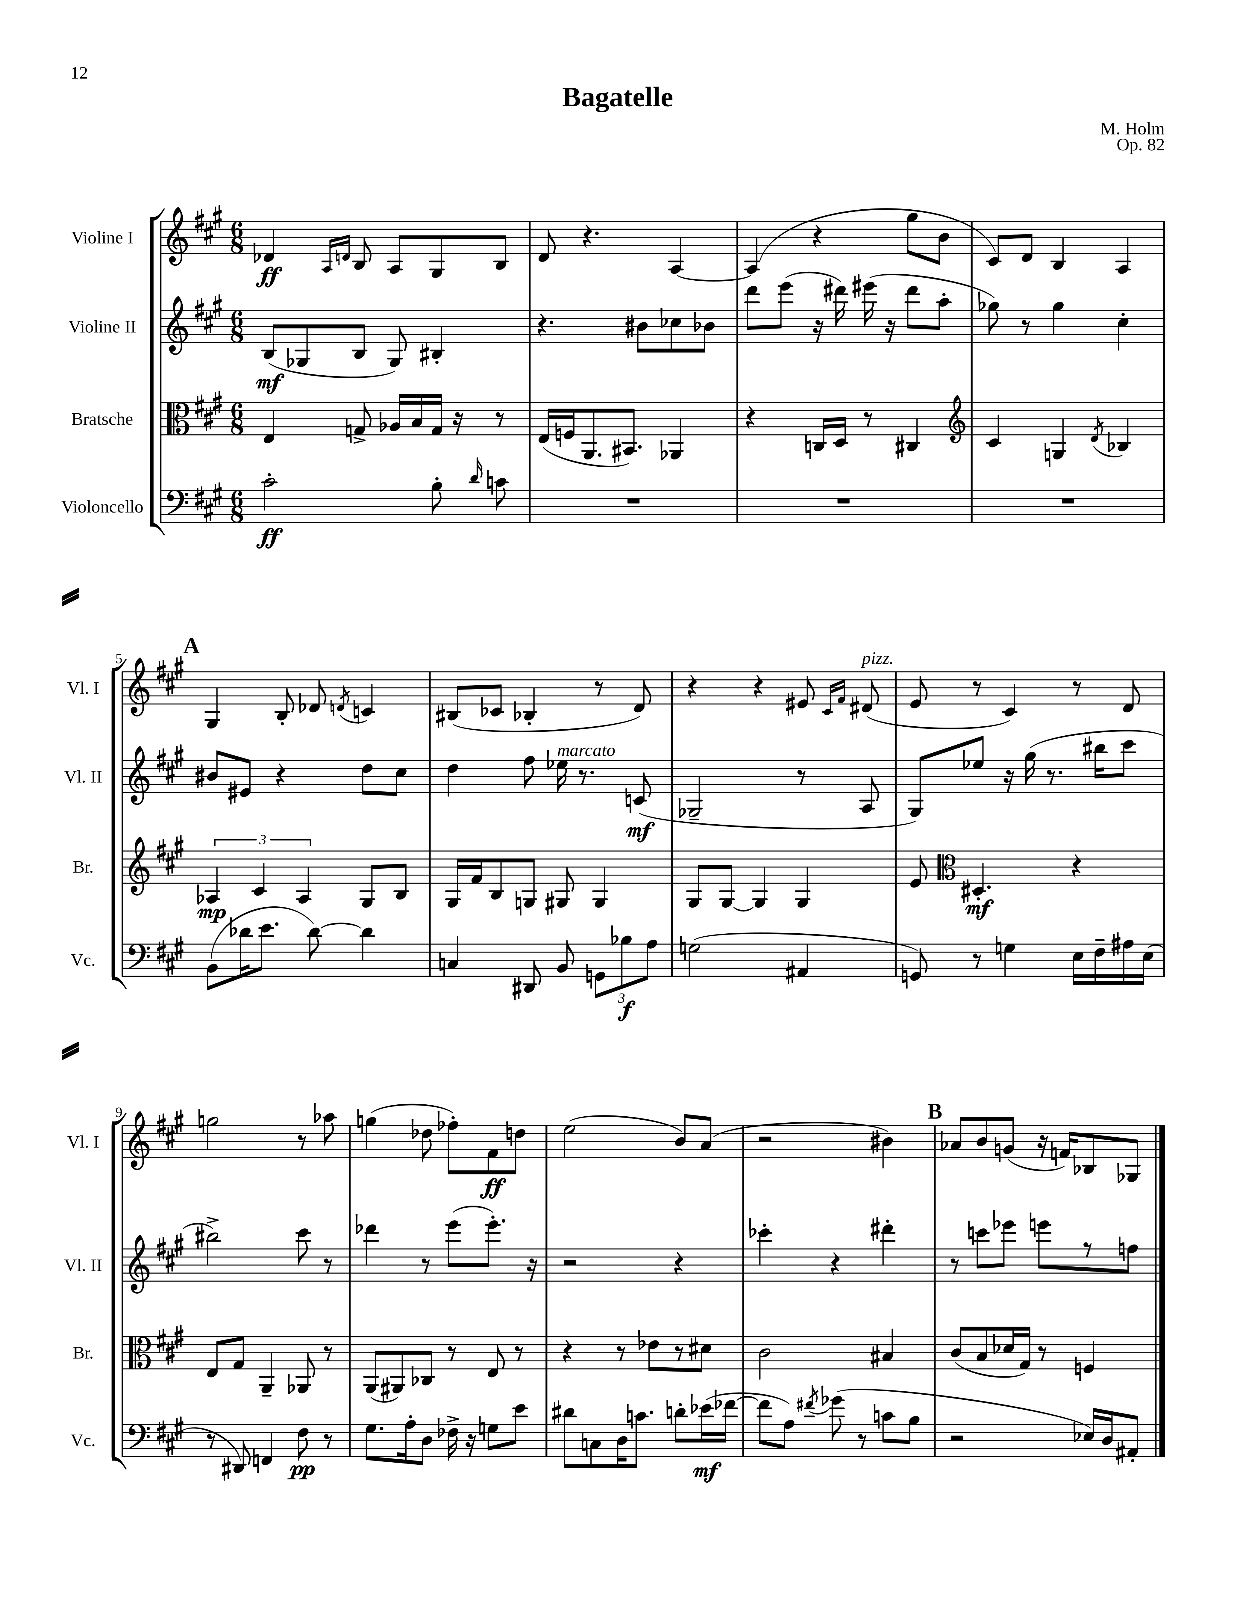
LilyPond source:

\header { title = "Bagatelle" composer = "M. Holm" opus = "Op. 82" }
<<
\new StaffGroup <<
\new Staff = "s0" \with { instrumentName = "Violine I" shortInstrumentName = "Vl. I" } {
    \clef treble \key a \major \numericTimeSignature \time 6/8
    \autoBeamOff des'4\ff \grace { a16[ d'16] } b8 a8[ gis8 b8] |
    d'8 r4. a4~ |
    a4( r4 gis''8[ b'8] |
    cis'8[) d'8] b4 a4 |
    \mark \markup { \bold "A" } gis4 b8-. des'8 \acciaccatura { d'8 } c'4 |
    bis8[( ces'8] bes4-. r8 d'8) |
    r4 r4 eis'8 \grace { cis'16[ fis'16] } dis'8^\markup { \italic "pizz." }( |
    e'8 r8 cis'4) r8 d'8 |
    g''2 r8 aes''8 |
    g''4( des''8 fes''8[-.) fis'8\ff d''8] |
    e''2( b'8[) a'8]( |
    r2 bis'4) |
    \mark \markup { \bold "B" } aes'8[ b'8 g'8]( r16 f'16[) bes8 ges8] \bar "|." |
}
\new Staff = "s1" \with { instrumentName = "Violine II" shortInstrumentName = "Vl. II" } {
    \clef treble \key a \major \numericTimeSignature \time 6/8
    \autoBeamOff b8[\mf( ges8 b8] ges8) bis4-. |
    r4. bis'8[ ces''8 bes'8] |
    d'''8[ e'''8]( r16 dis'''16) eis'''16( r16 dis'''8[ a''8]-. |
    ges''8) r8 ges''4 cis''4-. |
    \mark \markup { \bold "A" } bis'8[ eis'8] r4 d''8[ cis''8] |
    d''4 fis''8 ees''16^\markup { \italic "marcato" } r8. c'8\mf( |
    ges2-- r8 a8 |
    gis8[) ees''8] r16 gis''16( r8. bis''16[ cis'''8] |
    bis''2->) cis'''8 r8 |
    des'''4 r8 e'''8[( e'''8.]-.) r16 |
    r2 r4 |
    ces'''4-. r4 dis'''4-. |
    \mark \markup { \bold "B" } r8 c'''8[ ees'''8] e'''8[ r8 f''8] \bar "|." |
}
\new Staff = "s2" \with { instrumentName = "Bratsche" shortInstrumentName = "Br." } {
    \clef alto \key a \major \numericTimeSignature \time 6/8
    \autoBeamOff e4 g8-> aes16[ b16 g16] r16 r8 |
    e16[( f16 a,8. bis,8.]) aes,4 |
    r4 c16[ d16] r8 cis4 |
    \clef treble cis'4 g4 \acciaccatura { d'8 } bes4 |
    \mark \markup { \bold "A" } \tuplet 3/2 { aes4\mp cis'4 aes4 } gis8[ b8] |
    gis16[ fis'16 b8 g8] gis8 gis4 |
    gis8[ gis8]~ gis4 gis4 |
    e'8 \clef alto dis4.-.\mf r4 |
    e8[ gis8] a,4-- aes,8 r8 |
    a,8[( ais,8) ces8] r8 e8 r8 |
    r4 r8 ees'8[ r8 dis'8] |
    cis'2 bis4 |
    \mark \markup { \bold "B" } cis'8[( b8 des'16 gis16]) r8 f4 \bar "|." |
}
\new Staff = "s3" \with { instrumentName = "Violoncello" shortInstrumentName = "Vc." } {
    \clef bass \key a \major \numericTimeSignature \time 6/8
    \autoBeamOff cis'2-.\ff b8-. \grace { d'16 } c'8 |
    R2. |
    R2. |
    R2. |
    \mark \markup { \bold "A" } b,8[( des'16 e'8.] des'8~) des'4 |
    c4 dis,8 b,8 \tuplet 3/2 { g,8[ bes8\f a8] } |
    g2( ais,4 |
    g,8) r8 g4 e16[ fis16-- ais16 e16]( |
    r8 dis,8) f,4 fis8\pp r8 |
    gis8.[ a16-. d8] fes16-> r16 g8[ e'8] |
    dis'8[ c8 d16 c'8.] d'8[-. ees'16\mf( fes'16]~ |
    fes'8[ a8]) \acciaccatura { fis'8 } ges'8( r8 c'8[ b8] |
    \mark \markup { \bold "B" } r2 ees16[) d16 ais,8]-. \bar "|." |
}
>>
>>
